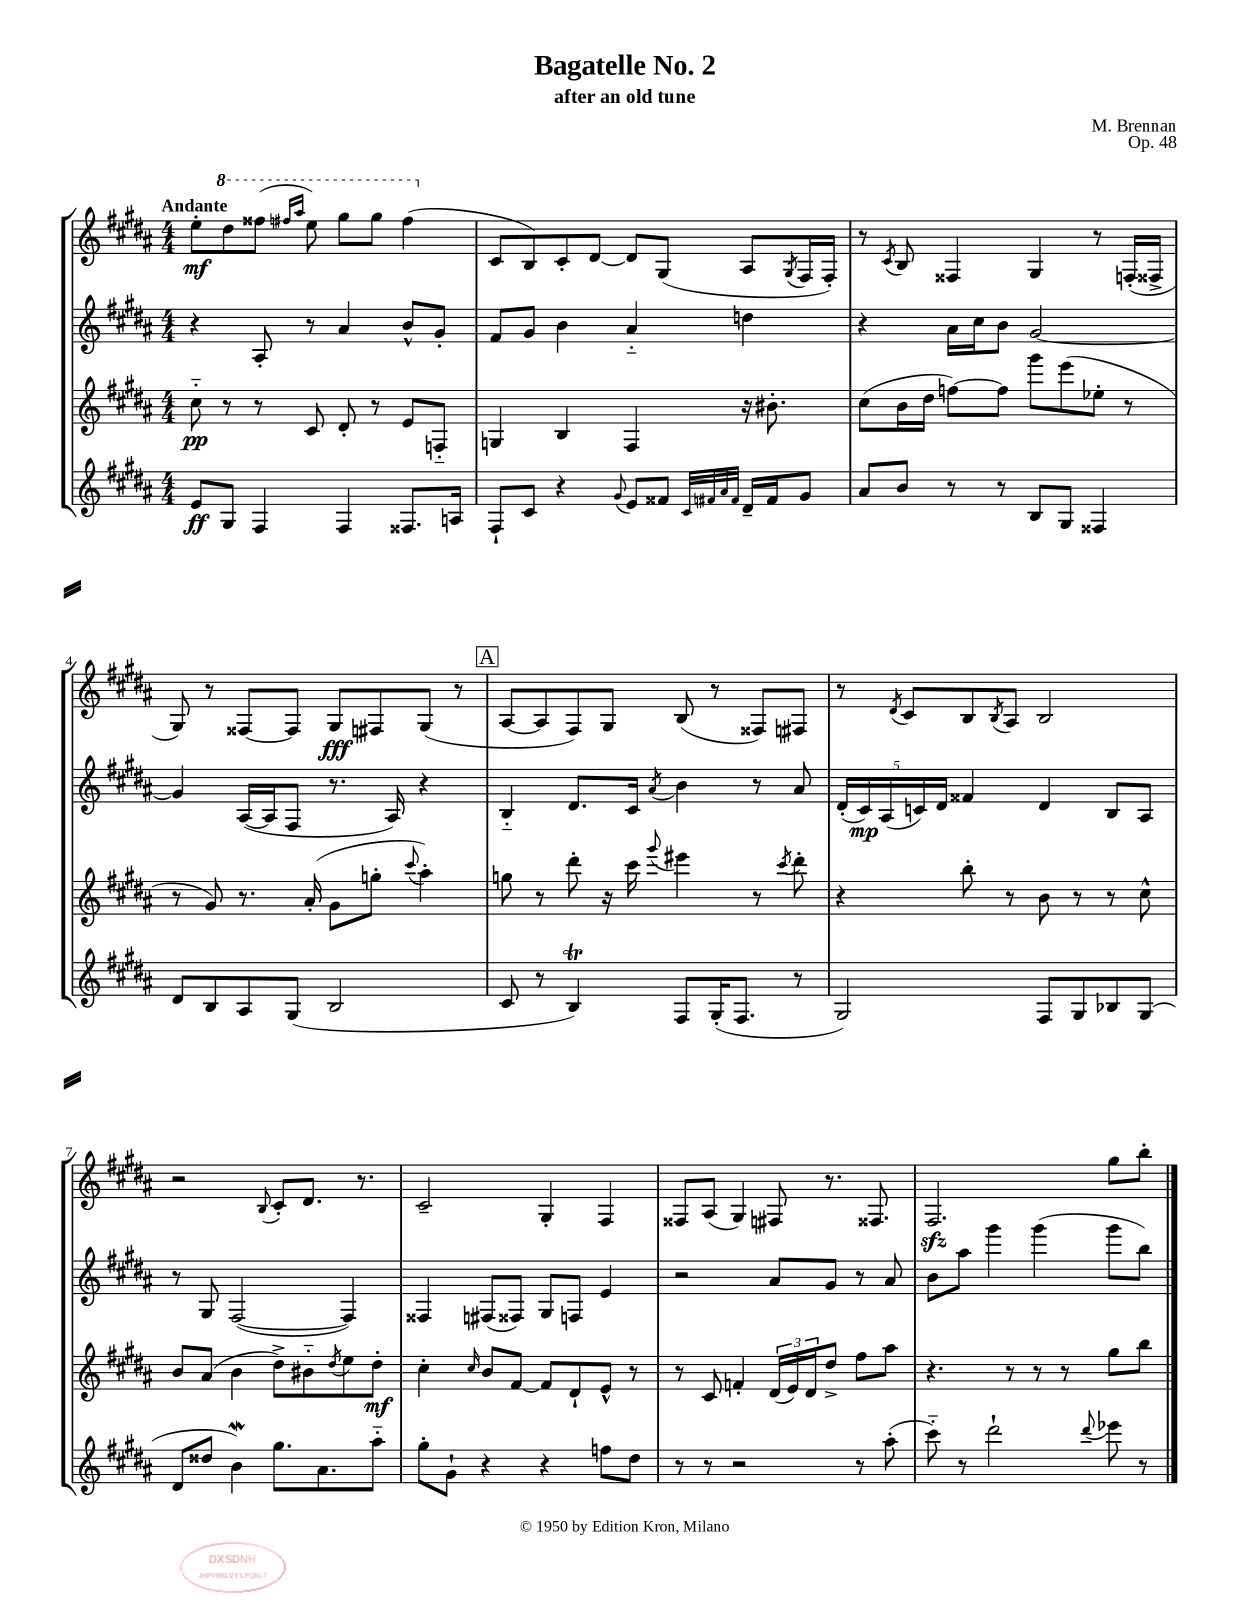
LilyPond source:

\header { title = "Bagatelle No. 2" composer = "M. Brennan" subtitle = "after an old tune" opus = "Op. 48" }
<<
\new StaffGroup <<
\new Staff = "s0" {
    \clef treble \key b \major \numericTimeSignature \time 4/4 \tempo "Andante"
    e''8-.\mf \ottava #1 dis'''8 fisis'''8( \grace { fis'''16 ais'''16 } e'''8) gis'''8 gis'''8 fis'''4( \ottava #0 |
    cis'8 b8) cis'8-. dis'8~ dis'8 gis8( ais8 \acciaccatura { gis8 } fis16 fis16-.) |
    r8 \acciaccatura { cis'8 } b8 fisis4 gis4 r8 f16-.( fisis16-> |
    gis8) r8 fisis8~ fisis8 gis8\fff fis8 gis8( r8 |
    \mark \markup { \box "A" } ais8~ ais8 fis8) gis8 b8( r8 fisis8) fis8 |
    r8 \acciaccatura { dis'8 } cis'8 b8 \acciaccatura { b8 } ais8 b2 |
    r2 \appoggiatura { b8 } cis'8-. dis'8. r8. |
    cis'2-- gis4-. fis4 |
    fisis8 ais8( gis4) fis8 r8. fisis8. |
    fis2.\sfz gis''8 b''8-. \bar "|." |
}
\new Staff = "s1" {
    \clef treble \key b \major \numericTimeSignature \time 4/4
    r4 ais8-. r8 ais'4 b'8-^ gis'8-. |
    fis'8 gis'8 b'4 ais'4-_ d''4 |
    r4 ais'16 cis''16 b'8 gis'2~ |
    gis'4 ais16~( ais16 fis8 r8. ais16) r4 |
    \mark \markup { \box "A" } b4-_ dis'8. cis'16 \acciaccatura { ais'8 } b'4 r8 ais'8 |
    \tuplet 5/4 { dis'16-.( cis'16\mp) ais16( c'16) dis'16 } fisis'4 dis'4 b8 ais8 |
    r8 gis8 fis2~( fis4) |
    fisis4 fis8( fisis8) gis8 f8 e'4 |
    r2 ais'8 gis'8 r8 ais'8 |
    b'8 ais''8 gis'''4 gis'''4( gis'''8 b''8) \bar "|." |
}
\new Staff = "s2" {
    \clef treble \key b \major \numericTimeSignature \time 4/4
    cis''8-_\pp r8 r8 cis'8 dis'8-. r8 e'8 f8-_ |
    g4 b4 fis4 r16 bis'8.-. |
    cis''8( b'16 dis''16 f''8~) f''8 gis'''8 e'''8( ees''8-. r8 |
    r8 gis'8) r8. ais'16-.( gis'8 g''8-. \appoggiatura { cis'''8 } ais''4-.) |
    \mark \markup { \box "A" } g''8 r8 dis'''8-. r16 cis'''16 \appoggiatura { gis'''8 } eis'''4 r8 \acciaccatura { cis'''8 } dis'''8-. |
    r4 b''8-. r8 b'8 r8 r8 cis''8-^ |
    b'8 ais'8( b'4 dis''8->) bis'8-_ \acciaccatura { dis''8 } e''8 dis''8-.\mf |
    cis''4-. \grace { cis''16 } b'8 fis'8~ fis'8 dis'8-! e'8-^ r8 |
    r8 cis'8 f'4-. \tuplet 3/2 { dis'16( e'16) dis'16 } dis''8-> fis''8 ais''8 |
    r4. r8 r8 r8 gis''8 b''8 \bar "|." |
}
\new Staff = "s3" {
    \clef treble \key b \major \numericTimeSignature \time 4/4
    e'8\ff gis8 fis4 fis4 fisis8. a16 |
    fis8-! cis'8 r4 \appoggiatura { gis'8 } e'8 fisis'8 \grace { cis'32 fis'32 ais'32 fis'32 } dis'16-- fis'16 gis'8 |
    ais'8 b'8 r8 r8 b8 gis8 fisis4 |
    dis'8 b8 ais8 gis8( b2 |
    \mark \markup { \box "A" } cis'8 r8 b4\trill) fis8 gis16-.( fis8. r8 |
    gis2) fis8 gis8 bes8 gis8( |
    dis'8 disis''8 b'4\mordent) gis''8. ais'8. ais''8-_ |
    gis''8-. gis'8-! r4 r4 f''8 dis''8 |
    r8 r8 r2 r8 ais''8-.( |
    cis'''8-_) r8 dis'''2-! \appoggiatura { dis'''8 } ees'''8 r8 \bar "|." |
}
>>
>>
